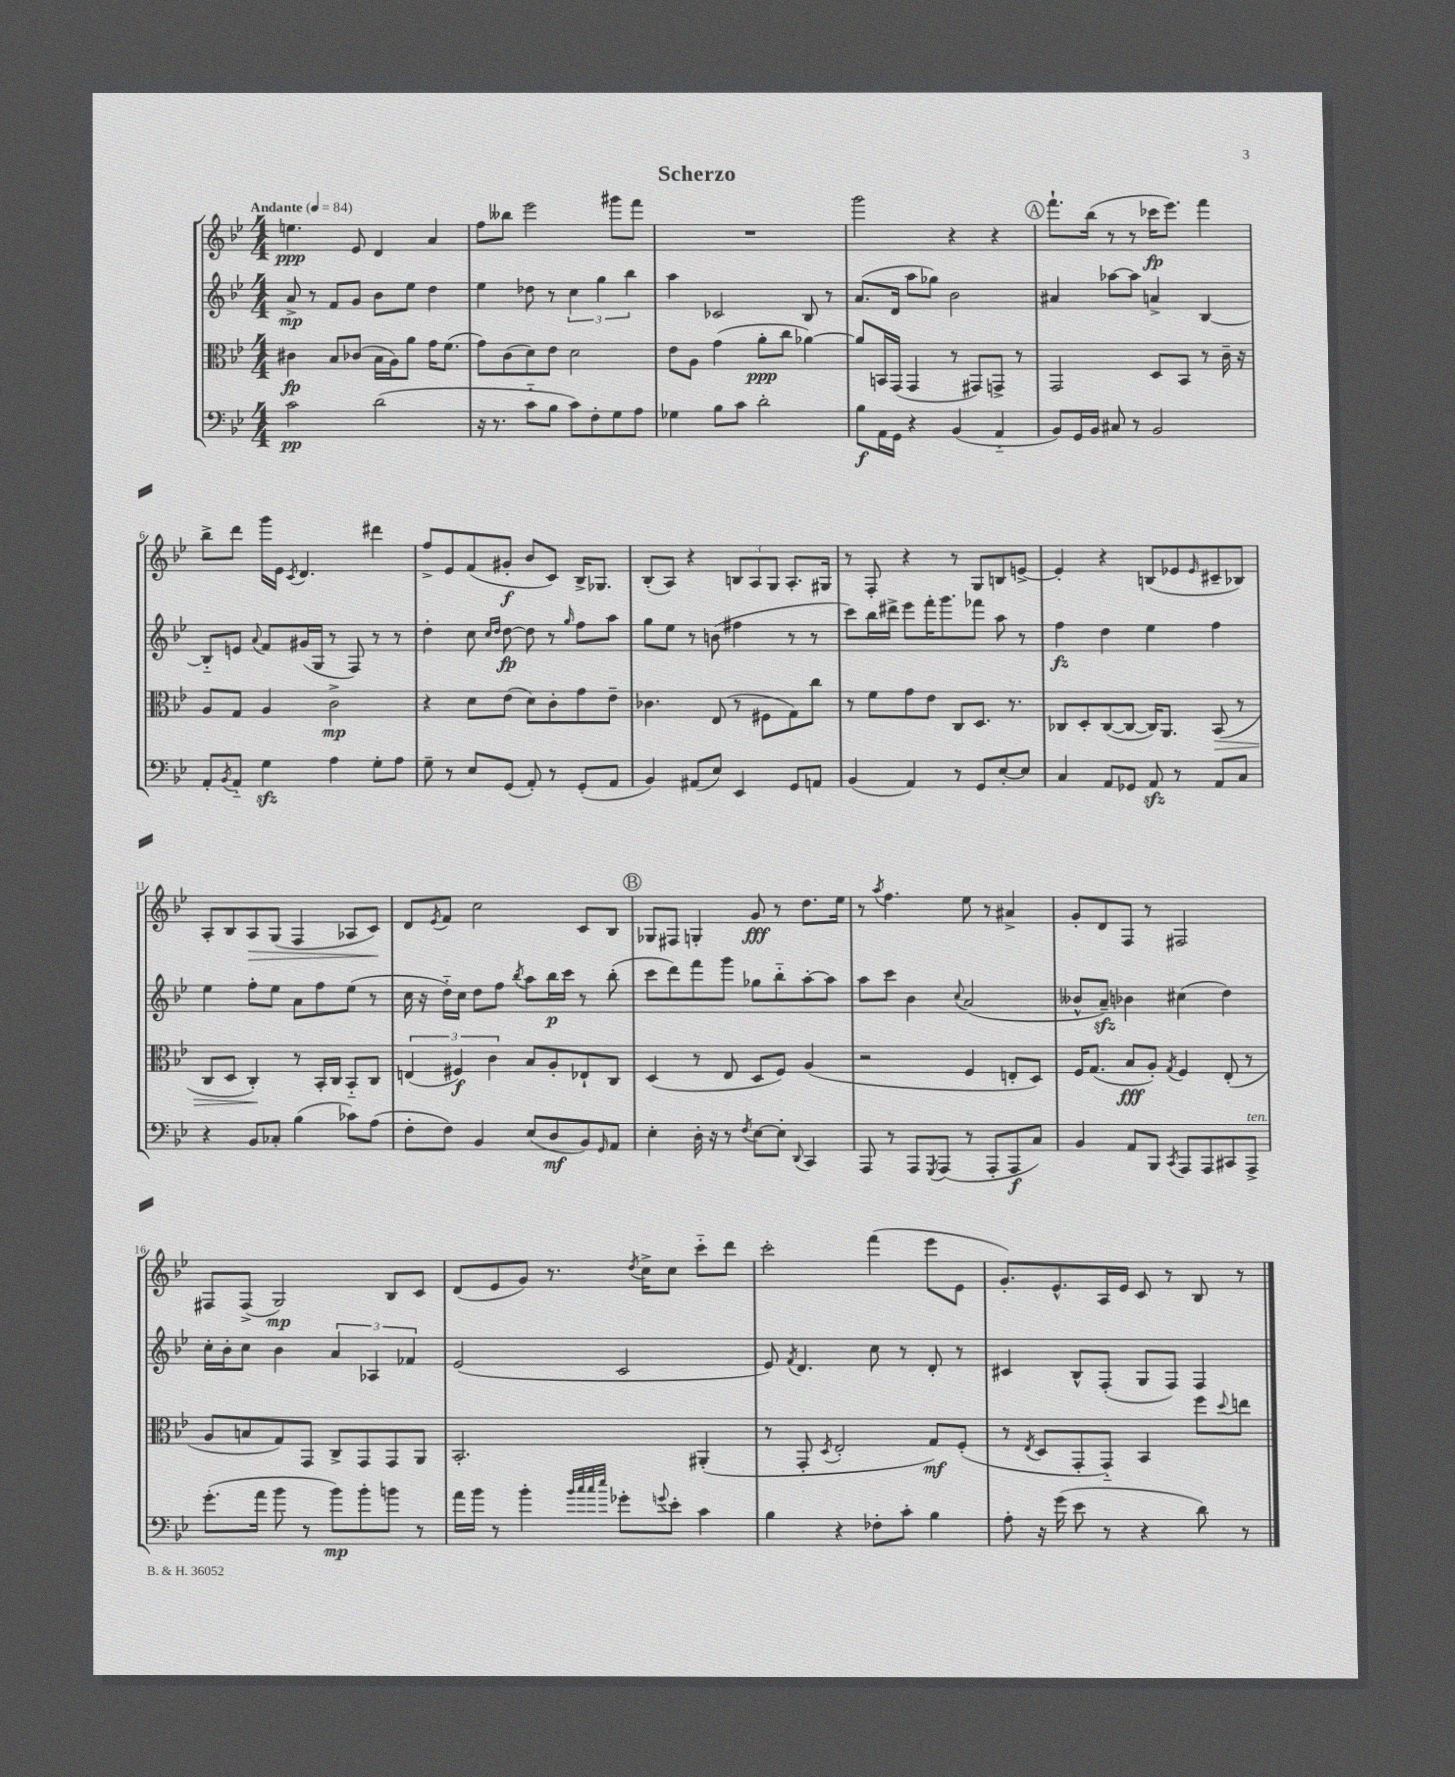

**kern	**kern	**kern	**kern
*staff4	*staff3	*staff2	*staff1
*clefF4	*clefC3	*clefG2	*clefG2
*k[b-e-]	*k[b-e-]	*k[b-e-]	*k[b-e-]
*M4/4	*M4/4	*M4/4	*M4/4
*MM84	*MM84	*MM84	*MM84
2c	4c#	8a^	4.ee
.	.	8r	.
.	8B-	8f	.
.	(8c-	8g	8e-
(2d	16B-	8b-	4d
.	16A)	.	.
.	8a	8ee-	.
.	16g	4dd	4a
.	(8.f	.	.
=	=	=	=
16r	8g)	4ee-	8ff
8.r	.	.	.
.	(8c	.	8bb--
8c'~	8d)	8dd-	2eee-
8B-	8e-	8r	.
8c)	2d	6cc	.
8F'	.	.	.
.	.	6gg	.
8G	.	.	8ggg#
.	.	6bb-	.
8A	.	.	8fff
=	=	=	=
4G-	8e-	4aa	1r
.	8A	.	.
8B-	(4g	2c-	.
8c	.	.	.
2d'	8a'	.	.
.	8cc	.	.
.	[4a-)	8B-	.
.	.	8r	.
=	=	=	=
8B-	8a-]	(8.a	2ggg
16AA	16BB	.	.
16GG	(16GG	16d	.
4r	4GG	8aa	.
.	.	8gg-)	.
(4BB-	8r	2b-	4r
.	8GG#)	.	.
4AA'~	8GG^	.	4r
.	8r	.	.
=	=	=	=
8BB-)	2GG	4a#	8.fff`
16GG	.	.	.
16BB-	.	.	(16bb-
8C#	.	[8aa-	8r
8r	.	8aa-]	8r
2BB-	8D	4a^	16ccc-
.	.	.	8.eee-)
.	8BB-	.	.
.	8r	[4B-	4fff
.	16c~	.	.
.	16r	.	.
=	=	=	=
8AA'	8A	8B-'~]	8bb-^
8qBB-	.	.	.
8AA'~	8G	8e	8ddd
.	.	8qqa	.
4G	4A	8f	16ggg
.	.	.	16e-
.	.	.	8qc
.	.	(16g#	4.d
.	.	16G	.
4A	2c^	8r	.
.	.	8F)	.
8G'	.	8r	4ddd#
8A	.	8r	.
=	=	=	=
8G~	4r	4dd'	8ff^
8r	.	.	8e-
8E-	8d	8cc	(8f
.	.	16qqcc	.
.	.	16qqdd	.
(8GG	(8e-	[8dd	8g#'
8AA')	8d)	8dd]	8b-
8r	8c'	8r	8c)
.	.	16qqgg	.
(8GG'	8g	8ff	16B-^
.	.	.	8.G-
8AA	8e-~	8aa	.
=	=	=	=
4BB-)	4.c-	8gg	(8B-'
.	.	8ee-	8A)
(8AA#	.	8r	4r
8E-)	(8E-	(8b	.
4EE-	8r	4ff#	12B
.	.	.	12A
.	8F#	.	.
.	.	.	12G
8GG	8G)	8r	8.A'
8AA	8cc	8r	.
.	.	.	16G#
=	=	=	=
(4BB-	8r	8ccc)	8r
.	8f	16bb-	8F'
.	.	16ddd#^	.
4AA)	8g	8eee-	4r
.	8e-	16fff'	.
.	.	8.ggg	.
8r	8C	.	8r
8GG	8.D	8fff-	8G
[8E-'	.	8aa	8B
.	8.r	.	.
8E-]	.	8r	[8e^
=	=	=	=
4C	8C-	4ff	4e']
.	8D'	.	.
8AA	([8C-	4dd	4r
8GG-	8C-_	.	.
8AA	16C-])	4ee-	(8B
.	8.AA	.	.
8r	.	.	8e-
.	.	.	16qqe-
8AA	(8BB-	4ff	8c#~
8C	8r	.	8B-)
=	=	=	=
4r	8C	4ee-	8A'
.	8D	.	8B-
8BB-	4C')	8ff'	8A
8C-'	.	8ee-	(8G
(4B-	8r	8a	4F
.	16BB-'	8ff	.
.	16C	.	.
8c-)	8BB-'~	(8ee-	8A-
(8A	8C	8r	8c)
=	=	=	=
8F'	(6E	16cc	8d
.	.	16r	.
.	.	.	8qe-
8F)	.	16dd'~)	8f
.	6F#)	.	.
.	.	16cc	.
4BB-	.	8dd	2cc
.	6c	.	.
.	.	8ff	.
.	.	8qbb-	.
(8E-	8B-	8aa	.
8D	8A'	16bb-	.
.	.	16ccc	.
8BB-)	8E-`	8r	8c
16qqGG	.	.	.
8AA	8C	(8bb-'	8B-
=	=	=	=
4E-'	(4D	8ccc	8G-
.	.	8ddd)	8F#
16D'	8r	8fff	4G'
16r	.	.	.
8r	8E-	8ggg	.
8qF	.	.	.
[8E-	8D	8gg-	8g
8E-']	8F)	8bb-'~	8r
8qqDD	.	.	.
4CC	(4A	[8aa'	8.dd
.	.	8aa]	.
.	.	.	16ee-
=	=	=	=
8AAA	2r	8aa	8r
.	.	.	8qaa
8r	.	8ccc	4.ff
8AAA	.	4b-	.
8qGGG	.	.	.
(8AAA	.	.	.
.	.	8qqcc	.
8r	4F	(2a	8ee-
8AAA'	.	.	8r
8AAA	8E'	.	4a#^
8C)	8D)	.	.
=	=	=	=
4BB-	16F	8b--^^	8g'
.	(8.G	.	.
.	.	8a~)	8d
8AA	8B-	4b-	8F
8BBB-	8A')	.	8r
8qCC	8qG	.	.
8AAA	4F	(4cc#	2F#
8AAA	.	.	.
8CC#	(8E-'	4dd)	.
8AAA^	8r	.	.
=	=	=	=
(8.g'	8A	16cc'	8F#
.	.	16b-'	.
.	8B	8cc	(8F#^
16a	.	.	.
8b-	8G)	4b-	2G)
8r	8GG	.	.
8b-)	8C^	6a	.
8b-'	8GG	.	.
.	.	6A-	.
8b	8GG	.	8B-
.	.	6f-	.
8r	8AA	.	8c
=	=	=	=
16a	2.BB-'	(2e-	(8d
16b-	.	.	.
8r	.	.	8e-
4b-'	.	.	8g)
.	.	.	8.r
32qqb-	.	.	.
32qqcc	.	.	.
32qqcc	.	.	.
32qqee-	.	.	.
8g-'	.	2c	.
.	.	.	8qdd
.	.	.	16cc^
8qqg	.	.	.
8e-'	.	.	8cc
4c	(4AA#'	.	8ccc'~
.	.	.	8ddd
=	=	=	=
4B-	8r	8e-)	2ccc'
.	.	8qf	.
.	8GG'	4.d	.
.	8qD	.	.
4r	2E-'	.	.
8F-'	.	8cc	(4fff
8c'	.	8r	.
4B-	8G)	8d'	8eee-
.	(8F'	8r	8e-
=	=	=	=
8A'	8r	4c#	8.g')
.	8qE-	.	.
16r	8D	.	.
(16g	.	.	8.e-^^
8e-	8GG'	8B-^^	.
8r	8GG'~)	(8F'	16A
.	.	.	16e-
4r	4BB-	8G	8c
.	.	8F)	8r
8d)	8ff	4F	8B-
.	8qqdd	.	.
8r	8ee	.	8r
==	==	==	==
*-	*-	*-	*-
